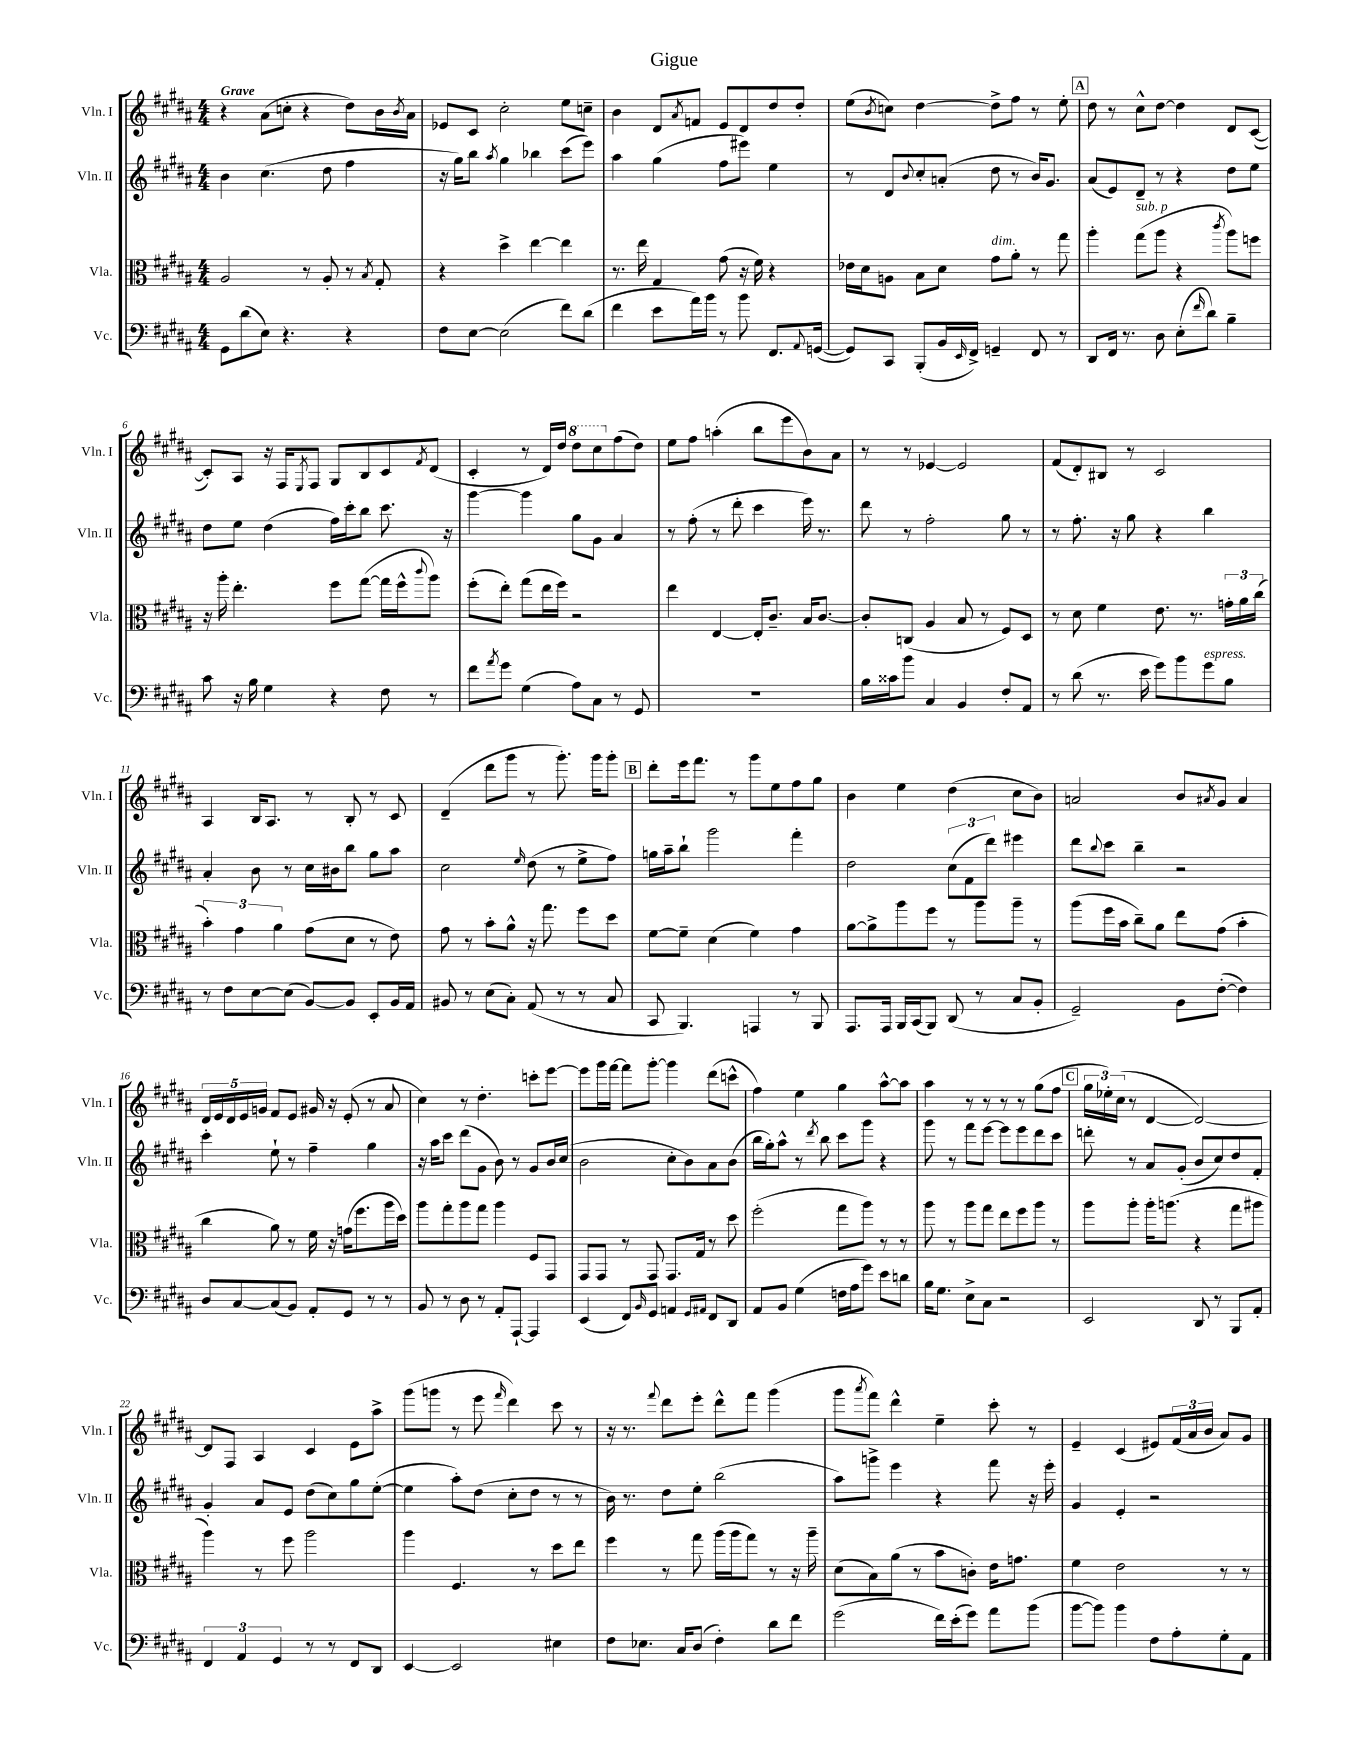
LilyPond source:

\header { title = "Gigue" }
<<
\new StaffGroup <<
\new Staff = "s0" \with { instrumentName = "Vln. I" shortInstrumentName = "Vln. I" } {
    \clef treble \key b \major \numericTimeSignature \time 4/4 \tempo "Grave"
    r4 ais'8( c''8-. r4 dis''8) b'16 \acciaccatura { b'8 } ais'16 |
    ees'8 cis'8 cis''2-. e''8 c''8-- |
    b'4 dis'8 \acciaccatura { ais'8 } f'8 e'8 dis'8 dis''8 dis''8-. |
    e''8( \acciaccatura { b'8 } c''8) dis''4~ dis''8-> fis''8 r8 e''8-. |
    \mark \markup { \box "A" } dis''8 r8 cis''8-^ dis''8~ dis''4 dis'8 cis'8~( |
    cis'8-.) ais8 r16 fis16 \acciaccatura { e8 } fis8 gis8 b8 cis'8 \acciaccatura { fis'8 } dis'8( |
    cis'4-. r8 dis'16) dis''16 \ottava #1 dis'''8 cis'''8 \ottava #0 fis''8( dis''8) |
    e''8 fis''8 a''4-.( b''8 e'''8 b'8) ais'8 |
    r8 r8 ees'4~ ees'2 |
    fis'8( dis'8-.) bis8 r8 cis'2 |
    ais4 b16 ais8. r8 b8-. r8 cis'8 |
    dis'4--( dis'''8 gis'''8 r8 gis'''8.-.) gis'''16 gis'''8-. |
    \mark \markup { \box "B" } dis'''8-. e'''16 fis'''8. r8 gis'''8 e''8 fis''8 gis''8 |
    b'4 e''4 dis''4( cis''8 b'8) |
    a'2 b'8 \acciaccatura { ais'8 } gis'8 ais'4 |
    \tuplet 5/4 { dis'16 e'16 dis'16 e'16 g'16 } fis'8 e'8 gis'16 r16 e'8-.( r8 ais'8 |
    cis''4) r8 dis''4.-. c'''8-. e'''8~ |
    e'''8 gis'''16 fis'''16~ fis'''8 gis'''8~-. gis'''4 dis'''8( c'''8-^ |
    fis''4) e''4 gis''4 ais''8~-^ ais''8 |
    ais''4 r8 r8 r8 r8 gis''8( fis''8 |
    \mark \markup { \box "C" } \tuplet 3/2 { gis''16 ees''16-.) cis''16( } r8 dis'4~ dis'2~) |
    dis'8 fis8 ais4 cis'4 e'8 ais''8-> |
    gis'''8( g'''8 r8 e'''8 \grace { fis'''16 } dis'''4) cis'''8 r8 |
    r16 r8. \appoggiatura { fis'''8 } dis'''8 e'''8-. dis'''8-^ fis'''8 gis'''4( |
    gis'''8 \acciaccatura { ais'''8 } fis'''8) dis'''4-^ e''4-- cis'''8-. r8 |
    e'4-- cis'4( eis'8) \tuplet 3/2 { fis'16( ais'16 b'16 } ais'8) gis'8 \bar "|." |
}
\new Staff = "s1" \with { instrumentName = "Vln. II" shortInstrumentName = "Vln. II" } {
    \clef treble \key b \major \numericTimeSignature \time 4/4
    b'4 cis''4.( dis''8 fis''4 |
    r16 gis''16) b''8 \acciaccatura { ais''8 } gis''4 bes''4 cis'''8( e'''8) |
    ais''4 gis''4( fis''8 eis'''8) e''4 |
    r8 dis'8 \appoggiatura { b'8 } cis''8-. a'8-.( dis''8 r8 b'16) gis'8. |
    \mark \markup { \box "A" } ais'8( e'8) dis'8-- r8 r4 dis''8 e''8 |
    dis''8 e''8 dis''4( fis''16) cis'''16-. b''8 cis'''8. r16 |
    gis'''4~ gis'''4 gis''8 gis'8 ais'4 |
    r8 fis''8-.( r8 dis'''8-. cis'''4 e'''16) r8. |
    dis'''8 r8 fis''2-. gis''8 r8 |
    r8 fis''8.-. r16 gis''8 r4 b''4 |
    ais'4-. b'8 r8 cis''16 bis'16 b''8 gis''8 ais''8 |
    cis''2 \grace { e''16 } dis''8( r8 e''8-> fis''8) |
    \mark \markup { \box "B" } g''16 ais''16-- b''8-! gis'''2 fis'''4-. |
    dis''2 \tuplet 3/2 { cis''8( fis'8 dis'''8) } eis'''4 |
    dis'''8 \appoggiatura { b''8 } cis'''8 b''4-- r2 |
    cis'''4-. e''8-! r8 fis''4-- gis''4 |
    r16 ais''16 cis'''8 dis'''8( gis'8 b'8) r8 gis'8 b'16 cis''16( |
    b'2 cis''8-. b'8) ais'8 b'8( |
    b''16 gis''16-.) ais''8-^ r8 \acciaccatura { dis'''8 } b''8 cis'''8 gis'''8 r4 |
    gis'''8 r8 fis'''8 e'''8~ e'''8 e'''8 dis'''8 cis'''8 |
    \mark \markup { \box "C" } d'''8-. r8 ais'8 gis'8-.( b'8 cis''8) dis''8 fis'8-. |
    gis'4-. ais'8 e'8 dis''8( cis''8) gis''8 e''8~-.( |
    e''4 ais''8-.) dis''8( cis''8-. dis''8 r8 r8 |
    b'16) r8. dis''8 e''8-. b''2( |
    ais''8) g'''8-> e'''4 r4 fis'''8 r16 e'''16-. |
    gis'4 e'4-. r2 \bar "|." |
}
\new Staff = "s2" \with { instrumentName = "Vla." shortInstrumentName = "Vla." } {
    \clef alto \key b \major \numericTimeSignature \time 4/4
    ais2 r8 ais8-. r8 \acciaccatura { b8 } gis8-. |
    r4 dis''4-> e''4~ e''4 |
    r8. e''16 gis4 gis'8( r16 fis'16) r4 |
    ees'16 dis'16 a8 b8 dis'8 gis'8^\markup { \italic "dim." } ais'8-. r8 gis''8 |
    \mark \markup { \box "A" } ais''4-. gis''8^\markup { \italic "sub. p" }( ais''8 r4 \acciaccatura { cis'''8 } ais''8) f''8 |
    r16 ais''16-. e''4.-. fis''8 gis''8~( gis''16 fis''16-^ \appoggiatura { cis'''8 } ais''8) |
    fis''8-.( e''8-.) gis''8( e''16 fis''16) r2 |
    e''4 e4~ e16-. cis'8.-- b16 cis'8.~ |
    cis'8-. c8( ais4 b8 r8 fis8) dis8 |
    r8 dis'8 fis'4 e'8. r8. \tuplet 3/2 { g'16-. ais'16 cis''16( } |
    \tuplet 3/2 { b'4-.) gis'4 ais'4 } gis'8( dis'8 r8 e'8) |
    gis'8 r8 b'8-. ais'8-^ r16 gis''8. fis''8 dis''8 |
    \mark \markup { \box "B" } fis'8~ fis'8-- dis'4( fis'4) gis'4 |
    ais'8~ ais'8-> ais''8 fis''8 r8 ais''8 ais''8-- r8 |
    ais''8( fis''16 b'16 cis''8--) ais'8 e''8 gis'8( b'4-. |
    cis''4 ais'8) r8 fis'16 r16 g'16( fis''8. ais''16 dis''16) |
    ais''8 gis''8-. ais''8 gis''8 ais''4 fis8 gis,8 |
    gis,8 gis,8 r8 gis,8 gis,8. gis16 r8 dis''8 |
    fis''2-.( gis''8 ais''8) r8 r8 |
    ais''8 r8 ais''8 gis''8 e''8 fis''8 ais''8 r8 |
    \mark \markup { \box "C" } ais''8 ais''8-. ais''16-. a''8.( r4 gis''8 ais''8 |
    ais''4) r8 fis''8 ais''2 |
    ais''4 fis4. r8 dis''8 e''8 |
    fis''4 r8 gis''8 ais''16( ais''16 gis''8) r8 r16 ais''16-- |
    dis'8( b8) ais'8( r8 b'8 c'8-.) e'16 g'8. |
    fis'4 e'2 r8 r8 \bar "|." |
}
\new Staff = "s3" \with { instrumentName = "Vc." shortInstrumentName = "Vc." } {
    \clef bass \key b \major \numericTimeSignature \time 4/4
    gis,8 dis'8( e8) r4. r4 |
    fis8 e8~ e2( fis'8) dis'8( |
    fis'4 e'8 ais'16) b'16 r8 b'8 fis,8. \appoggiatura { ais,8 } g,16~( |
    g,8) cis,8 b,,8-.( b,16 \grace { e,16 } fis,16->) g,4-- fis,8 r8 |
    \mark \markup { \box "A" } dis,8 fis,16 r8. dis8 e8-.( \grace { fis'16 } dis'8) b4-- |
    cis'8 r16 b16 gis4 r4 fis8 r8 |
    fis'8 \acciaccatura { ais'8 } gis'8 gis4( ais8) cis8 r8 gis,8 |
    R1 |
    b16 cisis'16 b'8 cis4 b,4 fis8-. ais,8 |
    r8 dis'8( r8. e'16 gis'8) b'8 gis'8^\markup { \italic "espress." } b8 |
    r8 fis8 e8~ e8( b,8~) b,8 e,8-. b,16 ais,16 |
    bis,8 r8 e8( cis8-.) ais,8( r8 r8 cis8 |
    \mark \markup { \box "B" } cis,8 b,,4.) a,,4 r8 b,,8 |
    ais,,8. ais,,16 b,,16 cis,16( b,,8) dis,8( r8 cis8 b,8-. |
    gis,2--) b,8 fis8~-.( fis4) |
    dis8 cis8~ cis8( b,8) ais,8-. gis,8 r8 r8 |
    b,8 r8 dis8 r8 ais,8-. ais,,8~-! ais,,4 |
    e,4( fis,8) \grace { b,16 } gis,8 a,4 \grace { gis,16 ais,16 } fis,8 dis,8 |
    ais,8 b,8 gis4( f16 ais16 gis'8) e'8 d'8 |
    b16 gis8. e8-> cis8 r2 |
    \mark \markup { \box "C" } e,2 dis,8 r8 b,,8 ais,8-. |
    \tuplet 3/2 { fis,4 ais,4 gis,4 } r8 r8 fis,8 dis,8 |
    e,4~ e,2 eis4 |
    fis8 ees8. cis16 dis8( fis4-.) dis'8 fis'8 |
    gis'2( fis'16) e'16-.( gis'8) ais'8 b'8( |
    b'8~ b'8) b'4 fis8 ais8-. gis8-. ais,8 \bar "|." |
}
>>
>>
